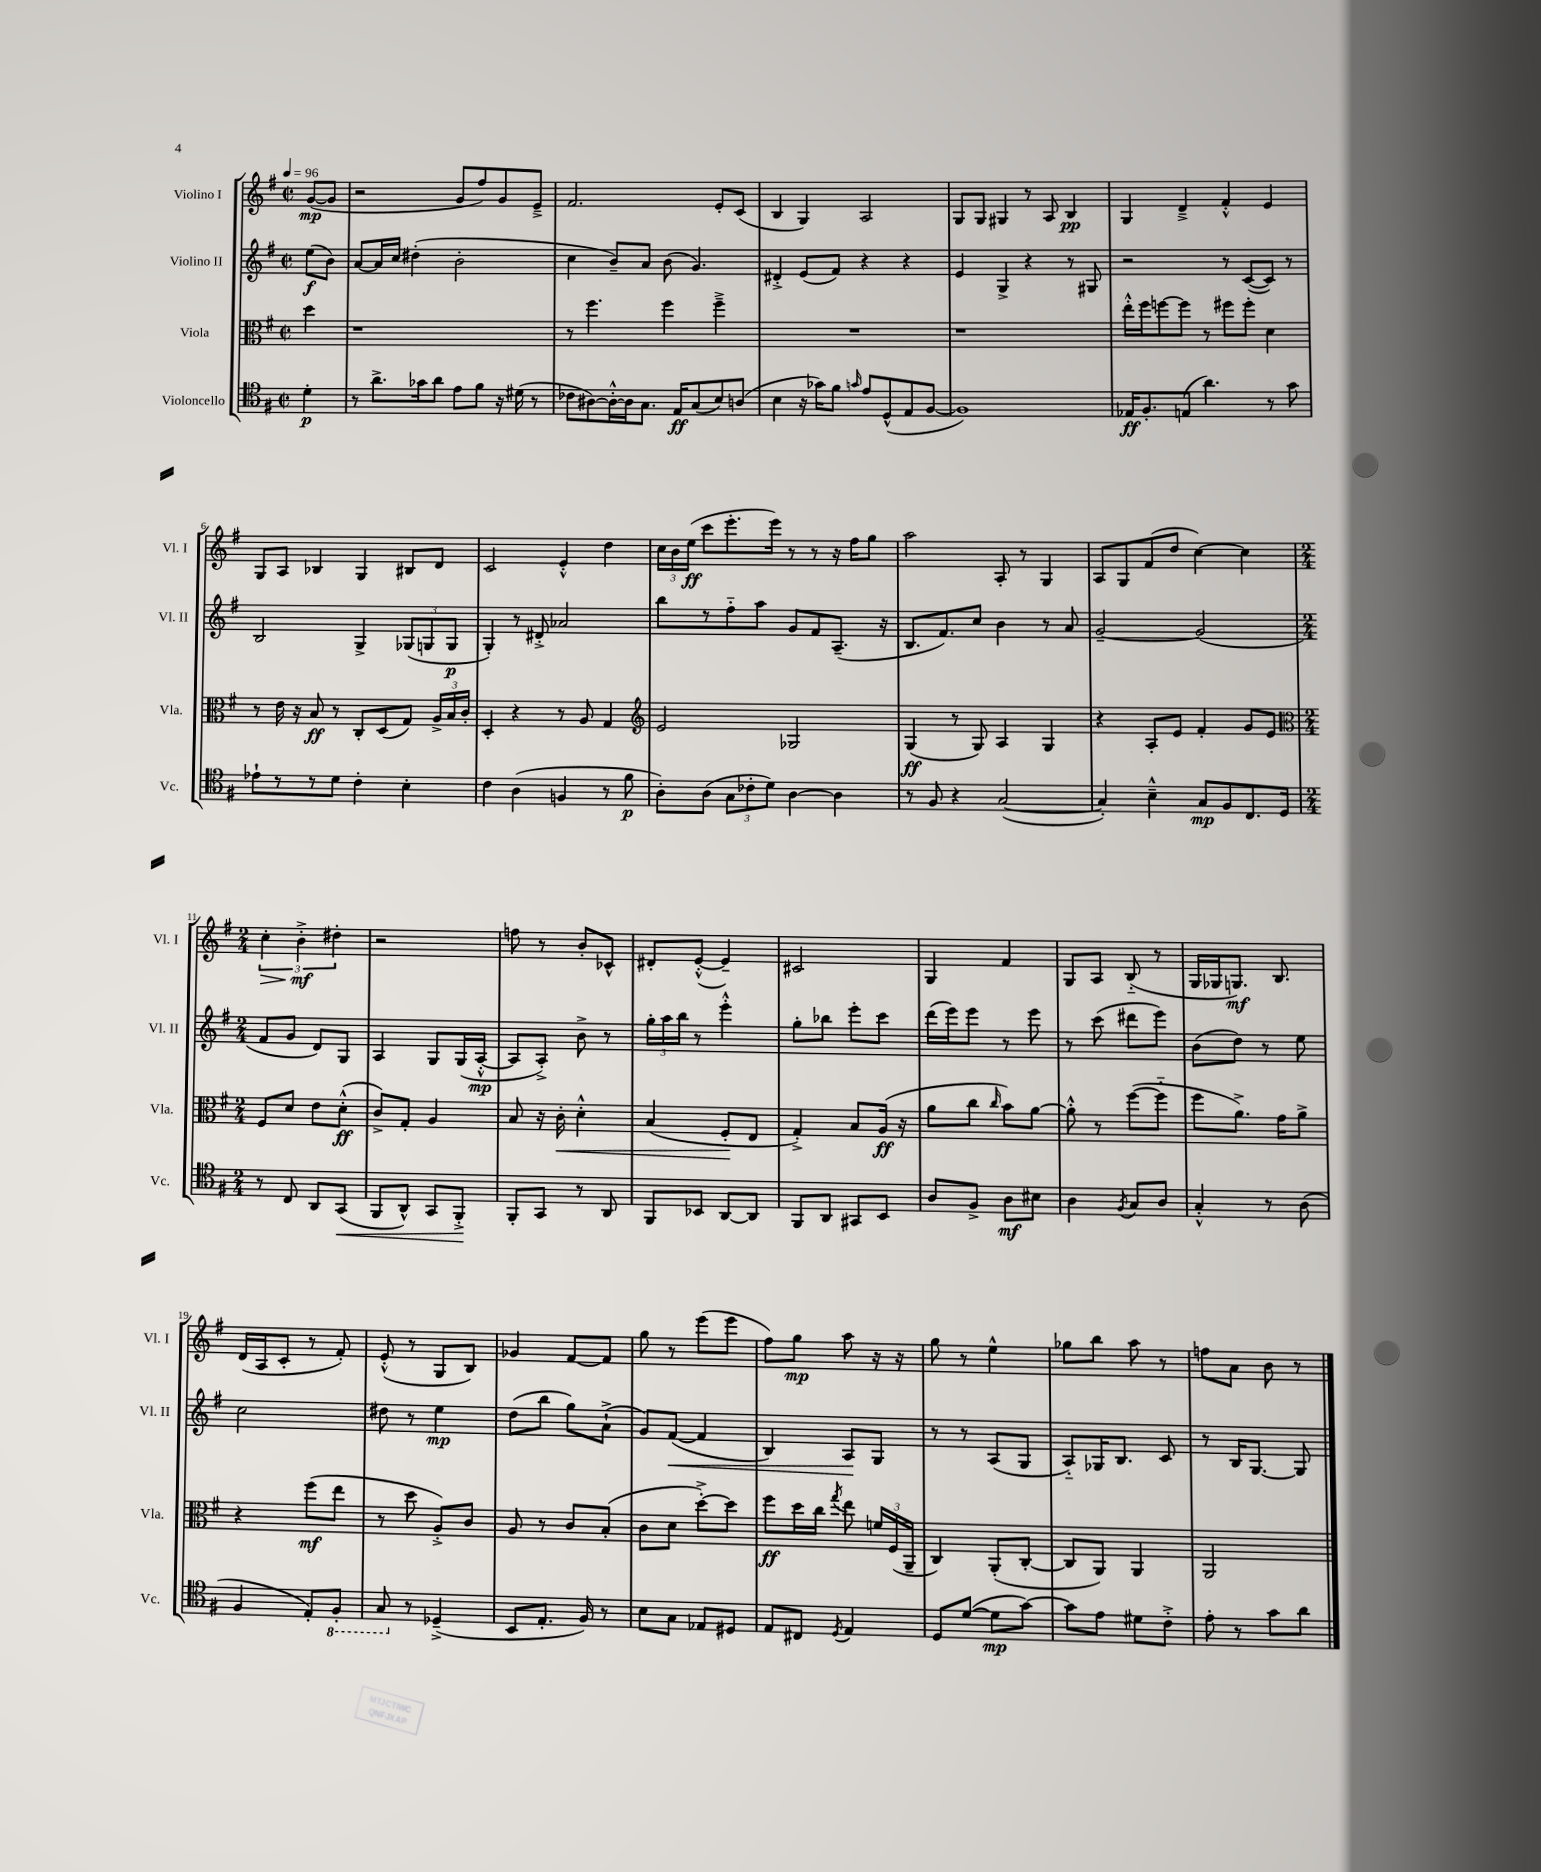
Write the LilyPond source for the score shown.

<<
\new StaffGroup <<
\new Staff = "s0" \with { instrumentName = "Violino I" shortInstrumentName = "Vl. I" } {
    \clef treble \key g \major \defaultTimeSignature \time 2/2 \partial 4 \tempo 4 = 96
    \autoBeamOff g'8[~\mp( g'8] |
    r2 g'8[ fis''8) g'8 e'8]---> |
    fis'2. e'8[-. c'8]( |
    b4 g4) a2 |
    g8[ g8] gis4 r8 a8 b4\pp |
    g4 d'4---> fis'4-.-^ e'4 |
    g8[ a8] bes4 g4 bis8[ d'8] |
    c'2 e'4-.-^ d''4 |
    \tuplet 3/2 { c''16[ b'16 e''16]\ff( } c'''8[ e'''8.-. e'''16]) r8 r8 r16 fis''16[ g''8] |
    a''2 a8-. r8 g4 |
    a8[ g8 fis'8( d''8] c''4~) c''4 |
    \numericTimeSignature \time 2/4 \tuplet 3/2 { c''4-.\> b'4-.->\mf\! dis''4-. } |
    r2 |
    f''8 r8 b'8[-. ces'8]-^ |
    dis'8[-. e'8]~-.-^( e'4--) |
    cis'2 |
    g4 fis'4 |
    g8[ a8] b8-_( r8 |
    g16[ ges16 g8.]\mf) b8. |
    d'16[( a16 c'8]-. r8 fis'8-.) |
    e'8-.-^( r8 g8[ b8]) |
    ges'4 fis'8[~ fis'8] |
    g''8 r8 e'''8[( e'''8] |
    fis''8[) g''8]\mp a''8 r16 r16 |
    g''8 r8 e''4-^ |
    ges''8[ b''8] a''8 r8 |
    f''8[ a'8] b'8 r8 \bar "|." |
}
\new Staff = "s1" \with { instrumentName = "Violino II" shortInstrumentName = "Vl. II" } {
    \clef treble \key g \major \defaultTimeSignature \time 2/2 \partial 4
    \autoBeamOff e''8[\f( b'8]) |
    a'8[~ a'16 c''16] dis''4-.( b'2-. |
    c''4 b'8[--) a'8] b'8( g'4.) |
    dis'4-.-> e'8[( fis'8]) r4 r4 |
    e'4 g4-> r4 r8 gis8 |
    r2 r8 c'8[~( c'8]) r8 |
    b2 g4-> \tuplet 3/2 { ges8[( g8 g8]\p } |
    g4-.) r8 dis'8-.-> aes'2 |
    b''8[ r8 fis''8-_ a''8] g'8[ fis'8 a8.]--( r16 |
    b8.[ fis'8.) c''8] b'4 r8 a'8 |
    g'2~-- g'2( |
    \numericTimeSignature \time 2/4 fis'8[ g'8] d'8[) g8] |
    a4 g8[ g16( a16]~-.-^\mp |
    a8[ a8]-.->) b'8-> r8 |
    \tuplet 3/2 { g''16[-. a''16 b''16] } r8 e'''4-.-^ |
    g''8[-. bes''8] e'''8[-. c'''8] |
    d'''16[( e'''16) e'''8] r8 e'''8 |
    r8 c'''8( dis'''8[ e'''8]) |
    b'8[( d''8]) r8 e''8 |
    c''2 |
    dis''8 r8 e''4\mp |
    d''8[( b''8] g''8[) a'8]-!->( |
    g'8[) fis'8]~\<( fis'4 |
    b4) a8[\! g8] |
    r8 r8 a8[( g8] |
    a8[-_) ges16 b8.] c'8 |
    r8 b16[ g8.]~ g8 \bar "|." |
}
\new Staff = "s2" \with { instrumentName = "Viola" shortInstrumentName = "Vla." } {
    \clef alto \key g \major \defaultTimeSignature \time 2/2 \partial 4
    \autoBeamOff d''4 |
    r1 |
    r8 fis''4. fis''4 fis''4---> |
    R1 |
    r1 |
    e''16[-.-^ fis''16 f''8~ f''8] r8 fis''8[ fis''8]-. d'4 |
    r8 e'16 r16 b8\ff r8 c8[-. d8( g8]) \tuplet 3/2 { a16[-> b16 c'16]-. } |
    d4-. r4 r8 a8 g4 |
    \clef treble e'2 ges2 |
    g4\ff( r8 g8) a4 g4 |
    r4 a8[-. e'8] fis'4-. g'8[ e'8] |
    \numericTimeSignature \time 2/4 \clef alto fis8[ d'8] e'8[ d'8]-.-^\ff( |
    c'8[->) g8]-. a4 |
    b8 r16 c'16-.\< d'4-.-^ |
    b4( fis8[-.\! e8] |
    g4-.->) b8[ a16]\ff( r16 |
    a'8[ c''8] \grace { c''16 } b'8[) a'8]~ |
    a'8-.-^ r8 fis''8[~( fis''8]-_ |
    fis''8[ a'8.]->) g'16[ a'8]-> |
    r4 fis''8[\mf( e''8] |
    r8 d''8 a8[-.->) c'8] |
    a8 r8 c'8[ b8]-.( |
    c'8[ d'8] d''8[~-.->) d''8] |
    fis''8[\ff d''16 c''16] \acciaccatura { g''8 } e''8 \tuplet 3/2 { f'16[ fis16( a,16]-- } |
    c4) a,8[-.( c8]~-. |
    c8[ a,8]) a,4 |
    a,2 \bar "|." |
}
\new Staff = "s3" \with { instrumentName = "Violoncello" shortInstrumentName = "Vc." } {
    \clef tenor \key g \major \defaultTimeSignature \time 2/2 \partial 4
    \autoBeamOff d'4-.\p |
    r8 a'8.[-> ges'16 a'8] e'8[ fis'8] r16 dis'16( r8 |
    ces'8[ ais8~) ais16~-.-^ ais16 g8.] e16[\ff g8( b8) a8]( |
    b4 r16 ges'16[) fis'8] \grace { g'16 } e'8[ d8-^( e8 fis8]~ |
    fis1) |
    ees16[\ff fis8.-. e8]( a'4.) r8 g'8 |
    ees'8[-! r8 r8 d'8] c'4-. b4-. |
    c'4 a4( f4 r8 fis'8\p |
    a8[-.) a8]( \tuplet 3/2 { g8[ ces'8-. d'8]) } a4~ a4 |
    r8 fis8 r4 g2~( |
    g4-.) b4---^ g8[\mp fis8 c8. d16] |
    \numericTimeSignature \time 2/4 r8 c8 a,8[ g,8]\<( |
    fis,8[ a,8]-^) g,8[ fis,8]-.->\! |
    fis,8[-. g,8] r8 a,8 |
    fis,8[ bes,8] a,8[~ a,8] |
    fis,8[ a,8] gis,8[ b,8] |
    a8[ fis8]-> a8[\mf bis8] |
    a4 \acciaccatura { fis8 } g8[ a8] |
    g4-.-^ r8 a8( |
    fis4 e8[-.) \ottava #-1 fis,8]-. |
    g,8 \ottava #0 r8 des4--->( |
    b,8[ e8.]-. fis16) r8 |
    b8[ g8] ees8[ dis8] |
    e8[ cis8] \acciaccatura { d8 } e4 |
    d8[ d'8]~( d'8[\mp g'8]~) |
    g'8[ e'8] dis'8[ c'8]-.-> |
    e'8-. r8 g'8[ a'8] \bar "|." |
}
>>
>>
